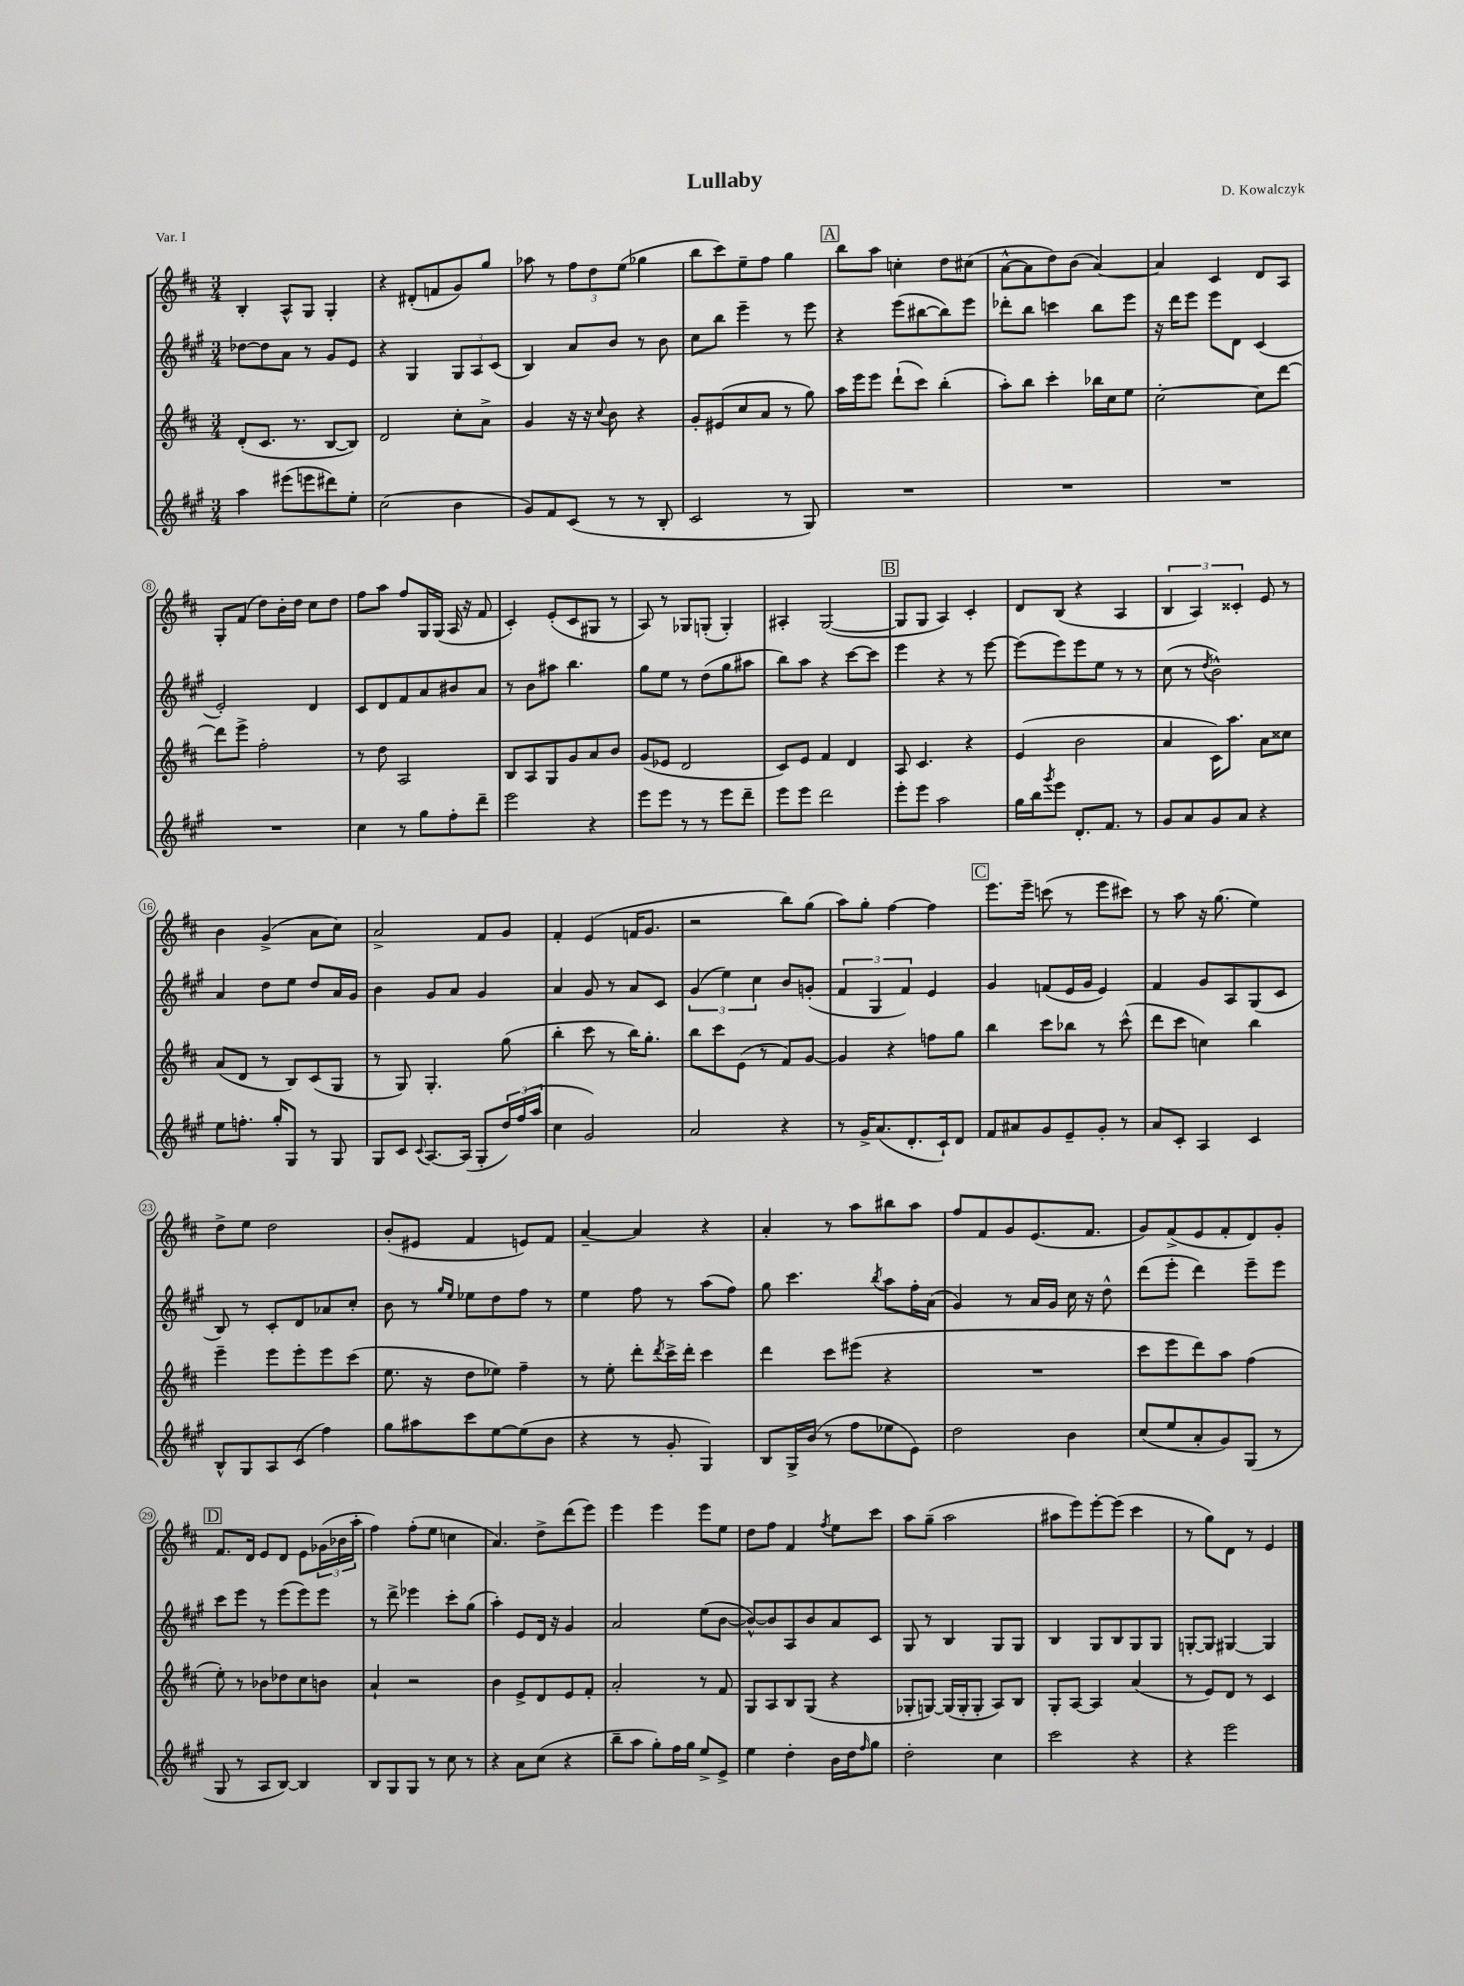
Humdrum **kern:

**kern	**kern	**kern	**kern
*staff4	*staff3	*staff2	*staff1
*clefG2	*clefG2	*clefG2	*clefG2
*k[f#c#g#]	*k[f#c#]	*k[f#c#g#]	*k[f#c#]
*M3/4	*M3/4	*M3/4	*M3/4
4aa	(8d'	[8dd-	4B'
.	8.c#	8dd-]	.
(8eee#	.	8a	8A^^
.	8.r	.	.
8eee	.	8r	8G
8ddd#)	[8B	8g#	4G'
8ee'	8B])	8e	.
=	=	=	=
(2cc#	2d	4r	4r
.	.	4G#	(8d#'
.	.	.	8f
4b	8cc#'	12G#	8g)
.	.	12A	.
.	8a^	.	8gg
.	.	(12c#	.
=	=	=	=
8g#)	4g	4B)	8aa-
8f#	.	.	8r
(8c#	16r	8a	12ff#
.	16r	.	.
.	.	.	12dd
.	8qqcc#	.	.
8r	8b	8b	.
.	.	.	(12ee
8r	4r	8r	4gg-
8B'	.	8b	.
=	=	=	=
2c#	8g'	8cc#	8bb
.	(8e#	8bb	8ccc#)
.	8cc#	4eee~	8ee~
.	8a	.	8ff#
8r	8r	8r	4gg
8G#)	8gg)	8eee	.
=	=	=	=
2.r	16aa	4r	8bb
.	16eee	.	.
.	8eee	.	8aa
.	(8ddd`	(8eee	4cc'
.	8ccc#)	[8bb#	.
.	(4bb'	8bb#])	8dd
.	.	8eee	(8cc#
=	=	=	=
2.r	8aa')	8ddd-'	[8a^^
.	8bb	8bb	8a]
.	4ccc#'	4ccc	8dd)
.	.	.	(8b
.	16bb-	8bb	[4a)
.	16cc#	.	.
.	8ee	8eee	.
=	=	=	=
2.r	[2cc#'	16r	4a]
.	.	16ddd	.
.	.	8eee	.
.	.	8eee	4c#
.	.	8d	.
.	8cc#]	(4c#	8d
.	[8ddd	.	8A
=	=	=	=
2.r	8ddd]	2e')	8G'
.	8eee^	.	(8f#
.	2ff#'	.	8dd)
.	.	.	16b'
.	.	.	16dd
.	.	4d	8cc#
.	.	.	8dd
=	=	=	=
4cc#	8r	8c#	8ff#
.	8dd	8d	8aa
8r	2A	8f#	8ff#
8gg#	.	8a	16G
.	.	.	(16G
8ff#'	.	8b#	16A
.	.	.	16r
8ddd~	.	8a	8f#
=	=	=	=
2eee	8B	8r	4c#')
.	8A	8b	.
.	8G	8aa#	(8e'
.	8g	4.bb	8c#
4r	8a	.	8G#
.	8b	.	8r
=	=	=	=
8eee	(8g	8gg#	8A)
8eee	8e-	8ee	8r
8r	2d	8r	8G-
8r	.	(8dd	(8G'
8eee	.	8gg#	4G')
8ddd~	.	8aa#	.
=	=	=	=
8eee	8c#)	8bb)	4A#'
8eee	8e	8aa	.
2ddd	4f#	4r	([2G
.	4d	[8ccc#	.
.	.	8ccc#]	.
=	=	=	=
8eee'	8A	4eee	8G]
8eee	4.c#	.	8G
2aa	.	4r	4A)
.	4r	8r	4c#'
.	.	[8eee	.
=	=	=	=
16gg#	(4e	(8eee]	8d
16bb	.	.	.
8qggg#	.	.	.
8eee	.	8eee)	(8B
8.d'	2b	8eee	4r
.	.	8ee	.
8.f#	.	.	.
.	.	8r	4A
8r	.	8r	.
=	=	=	=
8g#	4a	(8cc#	6B
8a	.	8r	.
.	.	.	6A)
.	.	8qdd	.
8g#	16c#)	2b^^)	.
.	8.aa	.	.
.	.	.	6c##'
8a	.	.	.
4r	8a	.	8e
.	8cc##	.	8r
=	=	=	=
8ee	(8a	4a	4b
8.ff'	8d	.	.
.	8r	8dd	(4g^
16gg#'	.	.	.
8G#	8B)	8ee	.
8r	(8c#	8dd	8a
8G#	8G	16a	8cc#)
.	.	16g#	.
=	=	=	=
8G#	8r	4b	2a^
8c#	8G)	.	.
8qqc#	.	.	.
[8.A	4.G'	8g#	.
.	.	8a	.
(16A]	.	.	.
8G#'	.	4g#	8f#
24dd)	(8gg	.	8g
(24ff#	.	.	.
24aa	.	.	.
=	=	=	=
4cc#	4bb'	4a	4f#'
2g#)	8ccc#	8g#	(4e
.	8r	8r	.
.	16bb)	8a	16f
.	8.gg'	.	8.g
.	.	8c#	.
=	=	=	=
2a	8bb	(6g#	2r
.	8ccc#	.	.
.	.	6ee)	.
.	(8e	.	.
.	.	6cc#	.
.	8r	.	.
4r	8f#)	8b	8bb)
.	[8g	(8g'	(8gg
=	=	=	=
8r	4g]	6f#	8aa)
16g#^	.	.	8gg'
.	.	6G#	.
(8.a	.	.	.
.	4r	.	[4ff#
.	.	6f#)	.
8.d'	.	.	.
.	8ff	4e	4ff#]
16c#`)	.	.	.
8d	8gg	.	.
=	=	=	=
8f#	4bb	4g#	8.eee
8a#	.	.	.
.	.	.	16eee~
8g#	8ccc#	(8f	(8ccc
8e~	8bb-	16e	8r
.	.	16g#	.
8g#'	8r	4e)	8eee
8r	(8ccc#^^	.	8ccc#)
=	=	=	=
8a	8ddd	4f#	8r
8c#'	8ccc#	.	8aa
4A	4cc)	8g#	16r
.	.	.	(8.gg
.	.	8A	.
4c#	4bb	(8G#	4ee)
.	.	8c#	.
=	=	=	=
8B^^	4eee~	8B)	8dd^
8G#	.	8r	8ee
8A	8eee	8c#'	2dd
(8c#	8eee'	8d	.
4ff#)	8eee	8a-	.
.	(8ccc#	8cc#'	.
=	=	=	=
8gg#	8.ee	8b	(8b'
8aa#	.	8r	8e#
.	16r	.	.
.	.	16qqgg#	.
.	.	16qqee	.
8ccc#	8dd	8ee-	4f#
[8ee	8ee-)	8dd	.
(8ee]	4ff#~	8ff#	8e)
8b	.	8r	8f#
=	=	=	=
4r	8r	4ee	[4a~
.	8ee'	.	.
8r	8ddd'	8ff#	4a]
.	8qddd	.	.
8g#'	16ccc#^	8r	.
.	16ddd'	.	.
4G#)	4ccc#	(8aa	4r
.	.	8ff#)	.
=	=	=	=
8B	4ddd	8gg#	4a'
16G#^	.	4.ccc#	.
(16b	.	.	.
8r	8ccc#	.	8r
8ff#	(8eee#	.	8aa
.	.	8qbb	.
8ee-	4r	8aa	8bb#
8e)	.	16ff#'	8aa
.	.	(16a	.
=	=	=	=
2dd	2.r	4g#)	8ff#
.	.	.	8f#
.	.	8r	8g
.	.	16a	(8.e
.	.	16g#	.
4b	.	16cc#	.
.	.	16r	8.f#
.	.	8dd^^	.
=	=	=	=
(8cc#	8ccc#	(8ddd	8g)
8ee	8eee	8eee'	(8f#^
8a'	8ddd)	4ddd)	8e
8g#)	8aa	.	8f#'
(8G#	(4ff#	8eee~	8d)
8r	.	8eee	8g'
=	=	=	=
8G#	8ee')	8ccc#	8.f#
8r	8r	8eee	.
.	.	.	16d
8A	8b-	8r	8e
[8B)	8dd-	(8eee	8d
4B]	8cc#	8eee)	8e
.	8b	8eee	(24g-
.	.	.	24b-
.	.	.	24aa'
=	=	=	=
8B	4a`	8r	4ff#)
8G#	.	8ddd^	.
8G#	2r	4eee-	(8ff#'
8r	.	.	8ee
8cc#	.	8ccc#'	4cc
8r	.	(8gg#	.
=	=	=	=
4r	4b	4aa')	4.a)
8a	8e^	8e	.
(8cc#	8d	16d	8dd^
.	.	16r	.
4r	8e	4g#	(8ddd
.	8f#'	.	8eee)
=	=	=	=
8bb~	2a'	2a	4eee
8aa	.	.	.
8gg#')	.	.	4eee
16ff#	.	.	.
16gg#	.	.	.
8ee^	8r	(8ee	8eee
8e^	8f#	[8b	8ee
=	=	=	=
4ee	8G	8b^^_)	8dd
.	8A	8b]	8ff#
4dd'	8B	8A	4f#
.	(8G	8b	.
.	.	.	8qff#
16b	4r	8a	8ee
16dd	.	.	.
16qqff#	.	.	.
8gg#	.	8c#	8ccc#
=	=	=	=
2dd'	8G-'	8G#	8aa
.	[8G)	8r	(8gg~
.	(16G]	4B	2aa
.	16G'	.	.
.	8G'	.	.
4cc#	8A)	8G#	.
.	8B	8G#	.
=	=	=	=
2ccc#	8G'	4B	8aa#
.	[8A	.	8eee)
.	4A]	8G#	[8eee'
.	.	8B	(8eee]
4r	(4a	8G#	4ccc#
.	.	8G#	.
=	=	=	=
4r	8r	[8G'	8r
.	8e)	8G]	8gg)
2eee	8d	[4G#	8d
.	8r	.	8r
.	4c#	4G#]	4e
==	==	==	==
*-	*-	*-	*-
